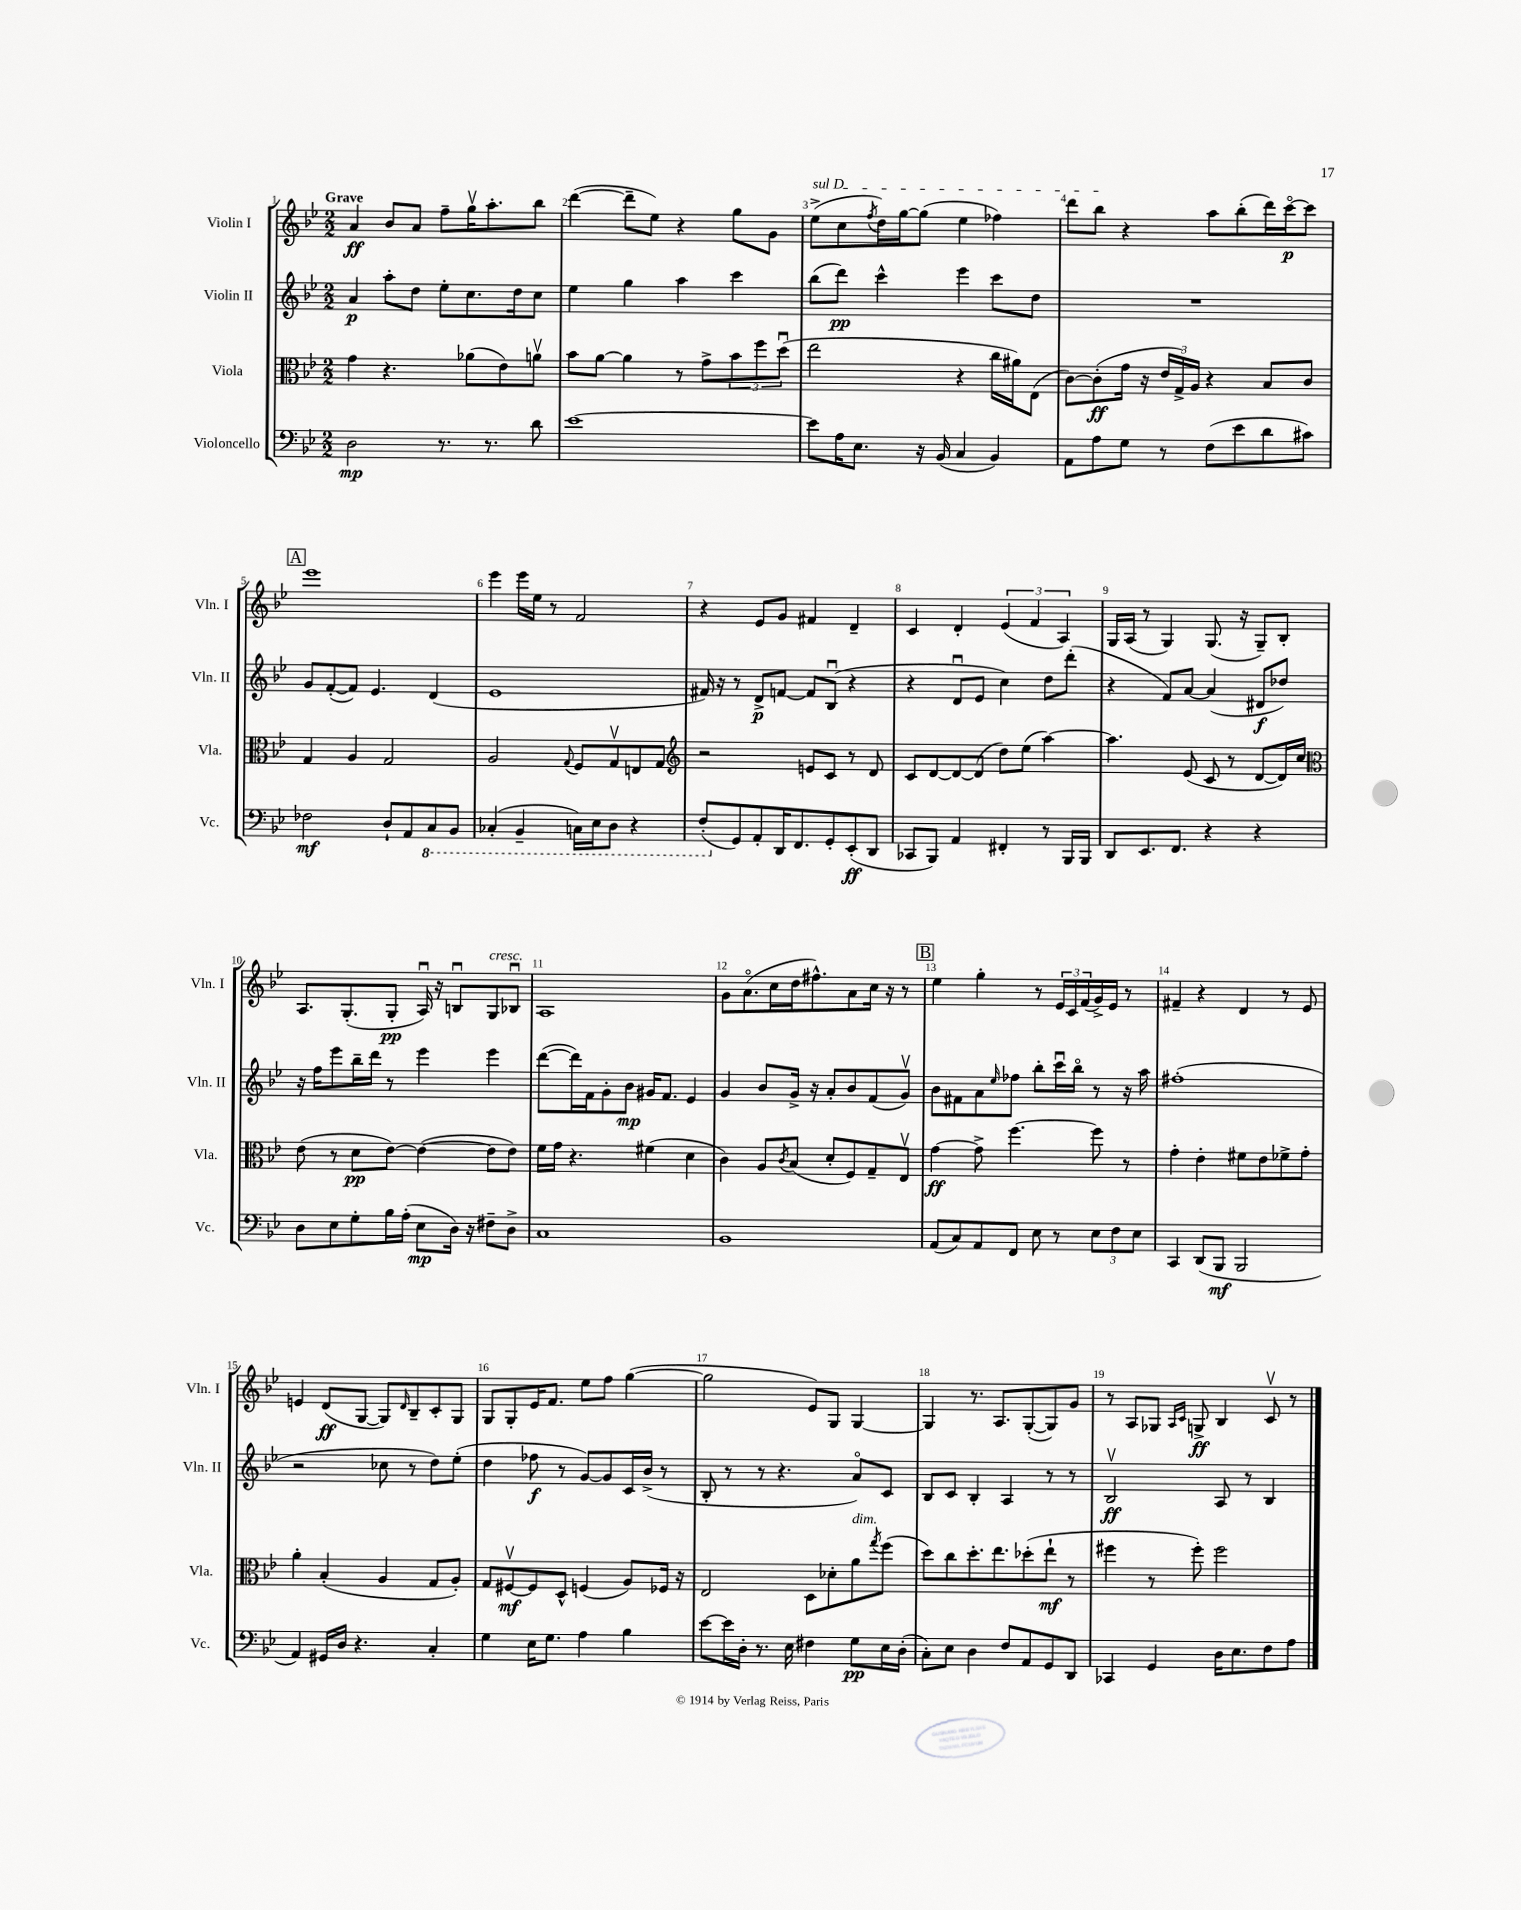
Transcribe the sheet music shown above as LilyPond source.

<<
\new StaffGroup <<
\new Staff = "s0" \with { instrumentName = "Violin I" shortInstrumentName = "Vln. I" } {
    \clef treble \key bes \major \numericTimeSignature \time 2/2 \tempo "Grave"
    a'4\ff bes'8 a'8 f''8-- g''16\upbow a''8.-. bes''8 |
    d'''4~( d'''8-- ees''8) r4 g''8 g'8 |
    \once \override TextSpanner.bound-details.left.text = \markup { \italic "sul D" } ees''8->\startTextSpan( c''8 \acciaccatura { f''8 } d''16) g''16~ g''8( ees''4 fes''4) |
    d'''8 bes''8\stopTextSpan r4 a''8 bes''8-.( d'''16) c'''16~\flageolet\p c'''8 |
    \mark \markup { \box "A" } ees'''1 |
    ees'''4 ees'''16 ees''16 r8 f'2 |
    r4 ees'8 g'8 fis'4 d'4-- |
    c'4 d'4-. \tuplet 3/2 { ees'4( f'4 a4) } |
    g16 a16( r8 g4) g8.( r16 g8--) bes8-. |
    a8. g8.-.( g8-.\pp a16\downbow) r16 b8\downbow g8^\markup { \italic "cresc." } bes8\downbow |
    a1 |
    g'8 a'8.\flageolet( c''16 d''16 fis''8.-^) a'8 c''16 r16 r8 |
    \mark \markup { \box "B" } ees''4 g''4-. r8 \tuplet 3/2 { ees'16 c'16 f'16( } g'16->) ees'16 r8 |
    fis'4-- r4 d'4 r8 ees'8 |
    e'4 d'8\ff( g8~ g8) \grace { d'16 } bes8-- c'8-. g8 |
    g8 g8-. ees'16 f'8. ees''8 f''8 g''4~( |
    g''2 ees'8) g8 g4~ |
    g4 r8. a8. g8~-.( g8) g'8 |
    r8 a8 ges8 \grace { a16 c'16 } g8->\ff bes4 c'8\upbow r8 \bar "|." |
}
\new Staff = "s1" \with { instrumentName = "Violin II" shortInstrumentName = "Vln. II" } {
    \clef treble \key bes \major \numericTimeSignature \time 2/2
    a'4\p a''8-. d''8 ees''8-. c''8. d''16 c''8 |
    ees''4 g''4 a''4 c'''4 |
    bes''8( d'''8\pp) c'''4-^ ees'''4 c'''8 d''8 |
    R1 |
    \mark \markup { \box "A" } g'8 f'8~-.( f'8) ees'4. d'4( |
    ees'1 |
    fis'16) r16 r8 d'8->\p f'8~ f'8 bes8\downbow( r4 |
    r4 d'8\downbow ees'8 c''4) d''8 d'''8-.( |
    r4 f'8) a'8~ a'4( dis'8\f des''8) |
    r16 f''16 ees'''8 bes''16-- d'''16 r8 ees'''4 ees'''4 |
    d'''8~( d'''16) f'16 g'8-. bes'8\mp gis'16 f'8. ees'4 |
    g'4 bes'8 g'16-> r16 a'8-. bes'8 f'8( g'8\upbow) |
    \mark \markup { \box "B" } bes'8 fis'8 a'8 \grace { ees''16 } fes''8 bes''8-. c'''16\downbow bes''16\flageolet r8 r16 a''16 |
    fis''1-.( |
    r2 ces''8 r8 d''8) ees''8-.( |
    d''4 fes''8\f r8 g'8~) g'8 c'16 bes'16->( r8 |
    bes8-. r8 r8 r4. a'8\flageolet) c'8 |
    bes8 c'8 bes4-. a4 r8 r8 |
    bes2\upbow\ff a8 r8 bes4 \bar "|." |
}
\new Staff = "s2" \with { instrumentName = "Viola" shortInstrumentName = "Vla." } {
    \clef alto \key bes \major \numericTimeSignature \time 2/2
    g'4 r4. aes'8( ees'8) a'8\upbow |
    bes'8 a'8~ a'4 r8 g'8-> \tuplet 3/2 { bes'8 f''8 d''8\downbow( } |
    ees''2 r4 c''16 ais'16) ees8( |
    c'8~) c'8-.\ff( g'16 r16 \tuplet 3/2 { ees'16 g16->) a16 } r4 bes8 c'8 |
    \mark \markup { \box "A" } g4 a4 g2 |
    a2 \appoggiatura { g8 } f8 g8\upbow e8 g8 |
    \clef treble r2 e'8 c'8 r8 d'8 |
    c'8 d'8~ d'8~ d'8( d''8) ees''8( a''4~) |
    a''4. ees'8( c'8 r8 d'8~ d'16) c''16 |
    \clef alto ees'8( r8 d'8\pp ees'8~) ees'4~( ees'8 ees'8) |
    f'16 g'16 r4. fis'4( d'4 |
    c'4) a8 \acciaccatura { c'8 } bes8( d'8-. f8) g8-- ees8\upbow |
    \mark \markup { \box "B" } g'4~\ff g'8-> f''4.~ f''8 r8 |
    g'4-. ees'4-. fis'8 ees'8 fes'8-> g'8-. |
    a'4-. bes4-.( a4 g8 a8-.) |
    g8 fis8~\upbow\mf fis8 d8-^ f4( a8) fes16 r16 |
    ees2 d8 des'8-. a'8^\markup { \italic "dim." } \acciaccatura { g''8 } f''8( |
    d''8) c''8 d''8.-. ees''8. des''8-.( ees''8-!\mf r8 |
    fis''4 r8 fis''8-.) fis''2 \bar "|." |
}
\new Staff = "s3" \with { instrumentName = "Violoncello" shortInstrumentName = "Vc." } {
    \clef bass \key bes \major \numericTimeSignature \time 2/2
    d2\mp r8. r8. d'8 |
    ees'1~ |
    ees'8 a16 ees8. r16 bes,16( c4 bes,4) |
    a,8 a8 g8 r8 f8( ees'8 d'8 cis'8) |
    \mark \markup { \box "A" } fes2\mf d8-! a,8 \ottava #-1 c,8 bes,,8 |
    ces,4-.( bes,,4-- c,16) ees,16 d,8 r4 |
    f,8-.( \ottava #0 g,8) a,8-. d,16 f,8. g,8-. ees,8-.\ff( d,8 |
    ces,8 bes,,8) a,4 fis,4-. r8 bes,,16 bes,,16 |
    d,8 ees,8. f,8. r4 r4 |
    d8 ees8 g8-. bes16 a16-.( ees8\mp d16) r16 fis8-- d8-> |
    c1 |
    bes,1 |
    \mark \markup { \box "B" } a,8( c8) a,8 f,8 ees8 r8 \tuplet 3/2 { ees8 f8 ees8 } |
    c,4 d,8( bes,,8\mf bes,,2 |
    a,4) gis,16 d16 r4. c4-. |
    g4 ees16 g8. a4 bes4 |
    ees'8~ ees'16 d16-. r8. ees16 fis4 g8\pp ees16 d16-.( |
    c8-.) ees8 d4 f8 a,8 g,8 d,8 |
    ces,4 g,4 d16 ees8. f8 a8 \bar "|." |
}
>>
>>
\layout { \context { \Score \override BarNumber.break-visibility = ##(#f #t #t) barNumberVisibility = #all-bar-numbers-visible } }
